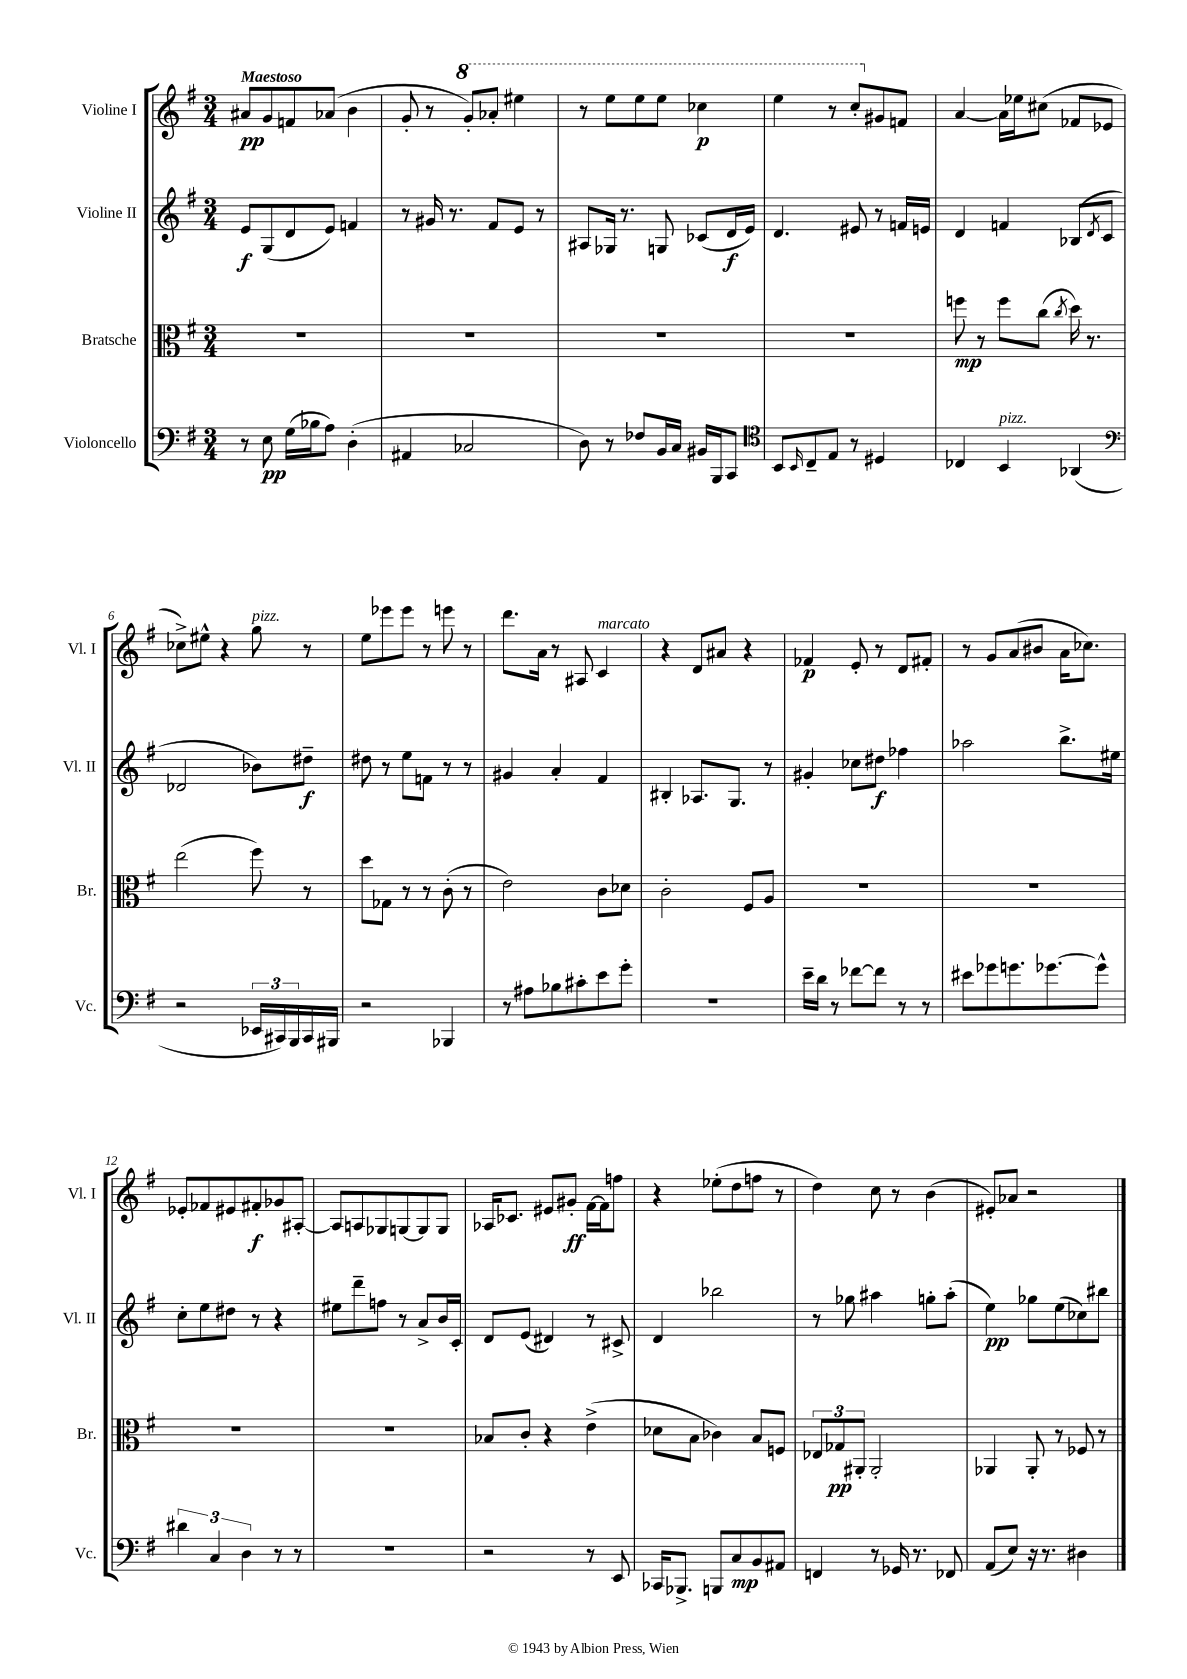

**kern	**kern	**kern	**kern
*staff4	*staff3	*staff2	*staff1
*clefF4	*clefC3	*clefG2	*clefG2
*k[f#]	*k[f#]	*k[f#]	*k[f#]
*M3/4	*M3/4	*M3/4	*M3/4
8r	2.r	8e	8a#
8E	.	(8G	8g
(16G	.	8d	8f
16B-	.	.	.
8A)	.	8e)	(8a-
(4D'	.	4f	4b
=	=	=	=
4AA#	2.r	8r	8g'
.	.	16g#	8r
.	.	8.r	.
2C-	.	.	8gg')
.	.	8f#	8aa-'
.	.	8e	4eee#
.	.	8r	.
=	=	=	=
8D)	2.r	8A#	8r
8r	.	16G-	8eee
.	.	8.r	.
8F-	.	.	8eee
16BB	.	8G	8eee
16C	.	.	.
16BB#	.	(8c-	4ccc-
16BBB	.	.	.
8CC	.	16d	.
.	.	16e)	.
=	=	=	=
*clefC4	*	*	*
8BB	2.r	4.d	4eee
16qqBB	.	.	.
8C~	.	.	.
8E	.	.	8r
8r	.	8e#	8ccc'
4D#	.	8r	8g#
.	.	16f	8f
.	.	16e	.
=	=	=	=
4C-	8ff	4d	[4a
.	8r	.	.
4BB	8ff	4f	16a]
.	.	.	16ee-
.	(8cc	.	(8cc#
.	8qcc	.	.
(4AA-	16dd)	(8B-	8f-
.	8.r	.	.
.	.	8qd	.
.	.	8c	8e-
=	=	=	=
*clefF4	*	*	*
2r	(2ee	2d-	8cc-^)
.	.	.	8ee#^^
.	.	.	4r
24EE-	8ff#)	8b-)	8gg
24CC#)	.	.	.
24BBB	.	.	.
16CC#	8r	8dd#~	8r
16BBB#	.	.	.
=	=	=	=
2r	8dd	8dd#	8ee
.	8G-	8r	8eee-
.	8r	8ee	8eee-
.	8r	8f	8r
4BBB-	(8c'	8r	8eee
.	8r	8r	8r
=	=	=	=
8r	2e)	4g#	8.ddd
8A#	.	.	.
.	.	.	16a
8B-	.	4a'	8r
8c#'	.	.	8A#
8e	8c	4f#	4c
8g'	8d-	.	.
=	=	=	=
2.r	2c'	4B#'	4r
.	.	8.A-	8d
.	.	.	8a#
.	.	8.G	.
.	8F#	.	4r
.	8A	8r	.
=	=	=	=
16e~	2.r	4g#'	4f-
16d	.	.	.
8r	.	.	.
[8f-	.	8cc-	8e'
8f-]	.	8dd#	8r
8r	.	4ff-	8d
8r	.	.	8f#'
=	=	=	=
8e#	2.r	2aa-	8r
8g-	.	.	8g
8.g	.	.	(8a
.	.	.	8b#
[8.g-	.	.	.
.	.	8.bb^	16a
.	.	.	8.cc-)
8g-^^]	.	.	.
.	.	16ee#	.
=	=	=	=
6d#	2.r	8cc'	8e-'
.	.	8ee	8f-
6C	.	.	.
.	.	8dd#	8e#
6D	.	.	.
.	.	8r	8f#'
8r	.	4r	8g-
8r	.	.	[8A#'
=	=	=	=
2.r	2.r	8ee#	8A#]
.	.	8ddd~	8A
.	.	8ff	8G-
.	.	8r	[8G
.	.	8a^	8G]
.	.	16b	8G
.	.	16c'	.
=	=	=	=
2r	8B-	8d	16A-
.	.	.	8.c-
.	8c'	(8e	.
.	4r	4d#)	8e#
.	.	.	8g#'
8r	(4e^	8r	[16f#
.	.	.	16f#]
8EE	.	8c#^	8ff
=	=	=	=
16CC-	8d-	4d	4r
8.BBB-^	.	.	.
.	8B	.	.
8BBB	4c-)	2bb-	(8ee-'
8C	.	.	8dd
8BB	8B	.	8ff
8AA#	8F	.	8r
=	=	=	=
4FF	12E-	8r	4dd)
.	12G-	.	.
.	.	8gg-	.
.	12AA#'	.	.
8r	2AA#'	4aa#	8cc
16GG-	.	.	8r
8.r	.	.	.
.	.	8gg'	(4b
8FF-	.	(8aa#'	.
=	=	=	=
(8AA	4AA-	4ee)	8e#')
8E)	.	.	8a-
16r	8AA-'	8gg-	2r
8.r	.	.	.
.	8r	(8ee	.
4D#	8F-	8cc-)	.
.	8r	8bb#	.
==	==	==	==
*-	*-	*-	*-
